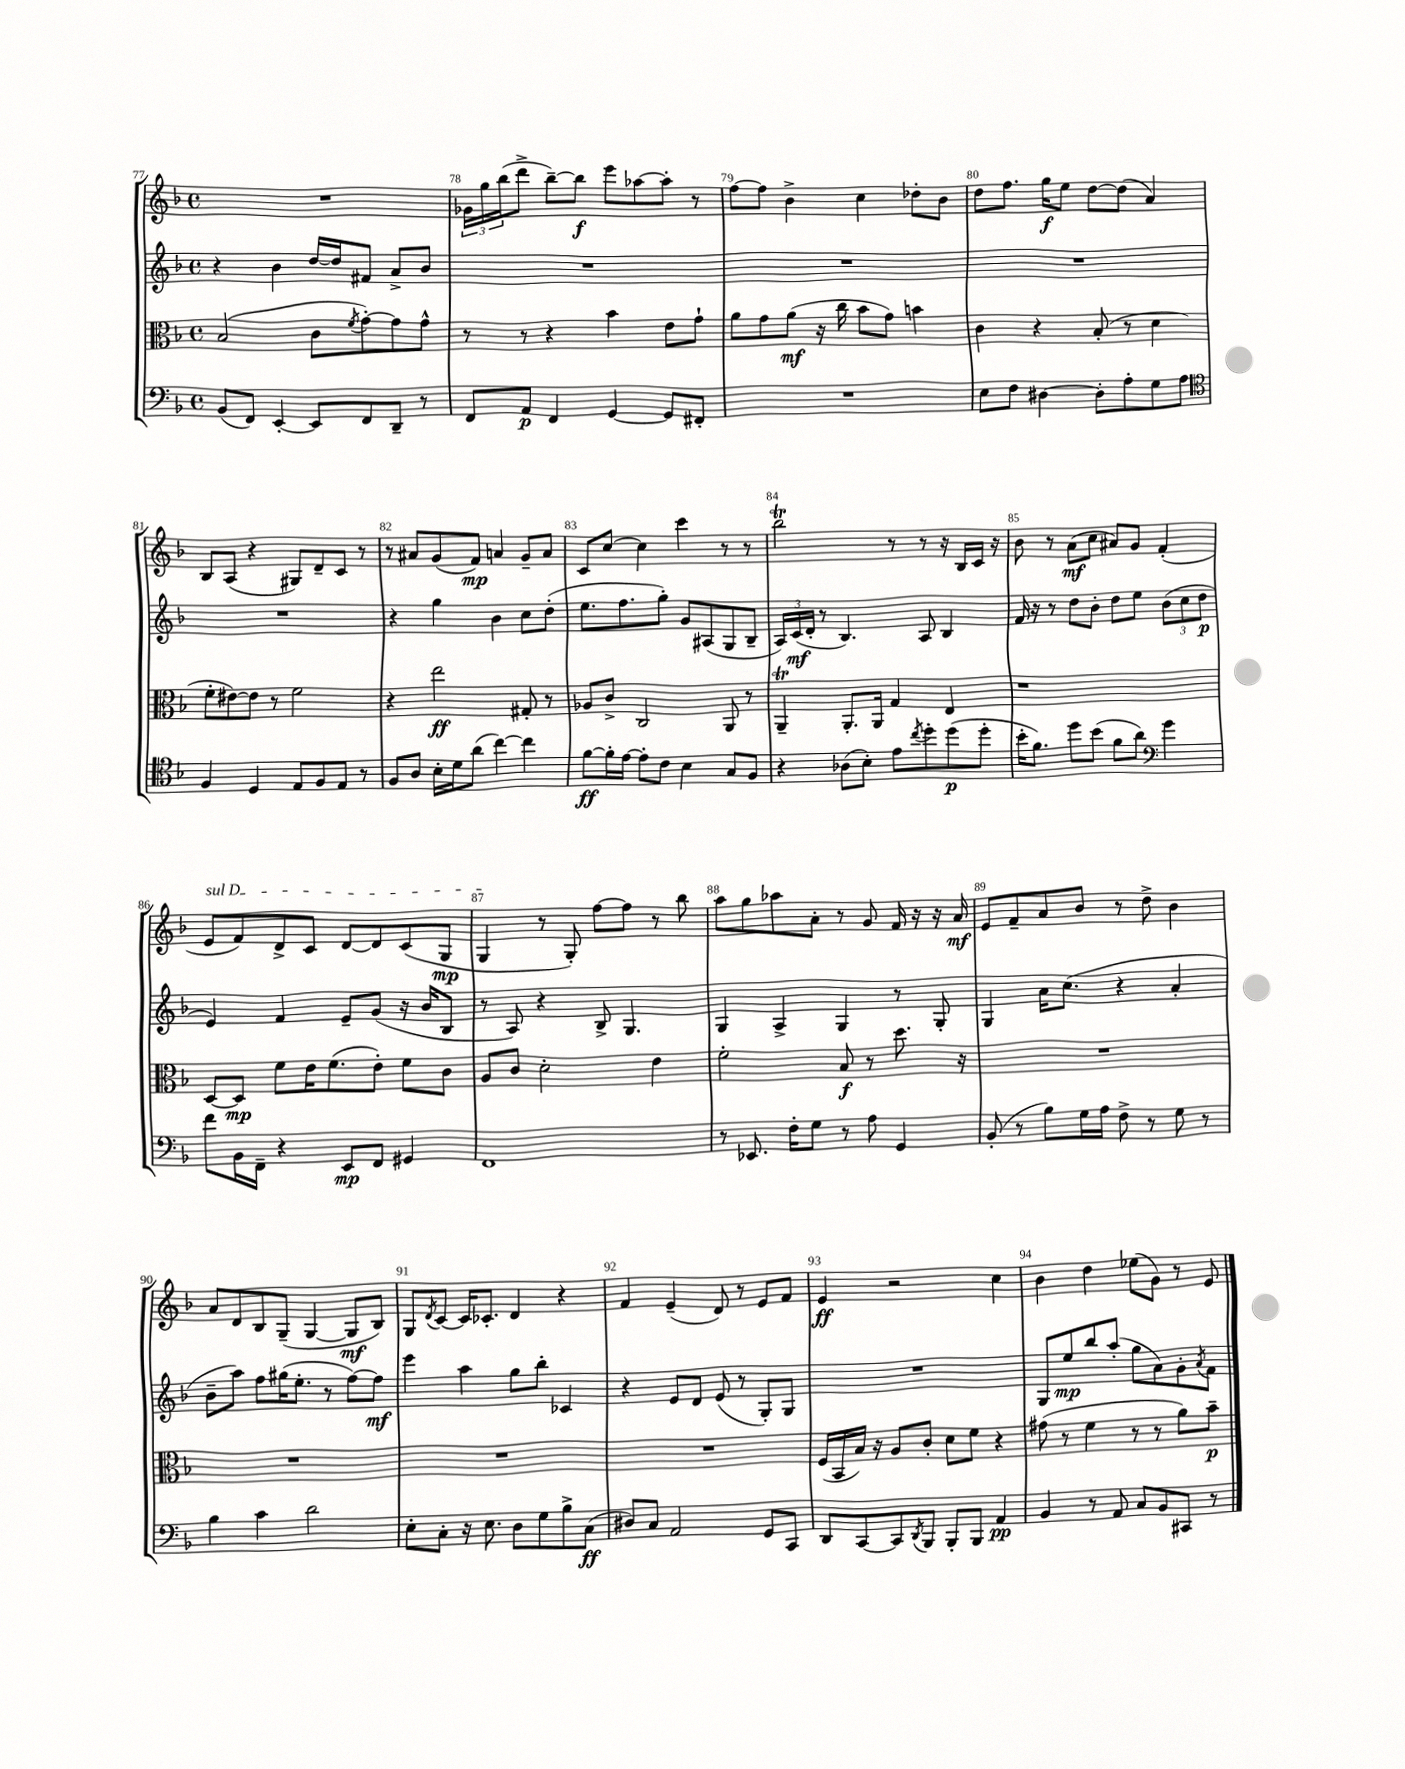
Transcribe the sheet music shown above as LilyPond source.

<<
\new StaffGroup <<
\new Staff = "s0" {
    \clef treble \key f \major \defaultTimeSignature \time 4/4
    R1 |
    \tuplet 3/2 { ges'16 g''16 bes''16( } d'''8-> bes''8~--) bes''8\f e'''8 aes''8~ aes''8-. r8 |
    f''8~ f''8 bes'4-> c''4 des''8-. bes'8 |
    d''8 f''8. g''16\f e''8 d''8~ d''8( a'4) |
    bes8 a8( r4 gis8) d'8-- c'8 r8 |
    r8 ais'8 g'8( f'8\mp) a'4 g'8-- a'8 |
    c'8 c''8~ c''4 c'''4 r8 r8 |
    bes''2\trill r8 r8 r16 bes16 c'16 r16 |
    bes'8 r8 a'8\mf( c''8 ais'8) g'8 f'4-.( |
    \once \override TextSpanner.bound-details.left.text = \markup { \italic "sul D" } e'8\startTextSpan f'8) d'8-> c'8 d'8~ d'8 c'8( g8\mp |
    g4\stopTextSpan r8 g8-.) f''8~ f''8 r8 bes''8 |
    a''8 g''8 aes''8 a'8-. r8 g'8 f'16 r16 r16 a'16\mf |
    e'8 f'8-- a'8 bes'8 r8 d''8-> bes'4 |
    a'8 d'8 bes8 g8--( g4~ g8\mf bes8) |
    g8 \acciaccatura { d'8 } c'8~ c'16 ces'8.-. d'4 r4 |
    f'4 e'4--( d'8) r8 e'8 f'8 |
    e'4\ff r2 c''4 |
    bes'4 d''4 ees''8( g'8) r8 e'8 \bar "|." |
}
\new Staff = "s1" {
    \clef treble \key f \major \defaultTimeSignature \time 4/4
    r4 bes'4 d''16~ d''16 fis'8 a'8-> bes'8 |
    R1 |
    R1 |
    R1 |
    R1 |
    r4 g''4 bes'4 c''8 d''8-.( |
    e''8. f''8. g''8-.) g'8 ais8( g8 bes8-- |
    \tuplet 3/2 { a16) c'16\mf( d'16-. } r8 bes4.) a8 bes4 |
    f'16 r16 r8 d''8 bes'8-. d''8 e''8 \tuplet 3/2 { bes'8( c''8 d''8\p } |
    e'4) f'4 e'8-- g'8( r16 bes'16 bes8 |
    r8 a8) r4 bes8-> g4. |
    g4 a4-> g4 r8 g8-. |
    g4 a'16 c''8.( r4 a'4-. |
    bes'8-- a''8) f''8 gis''16( e''8.-. r8 f''8~) f''8\mf |
    e'''4 a''4 g''8 bes''8-. ces'4 |
    r4 e'8 d'8 e'8( r8 g8-.) g8 |
    R1 |
    g8 e''8\mp bes''8 a''8-.( g''8 a'8) g'8-. \acciaccatura { a'8 } f'8 \bar "|." |
}
\new Staff = "s2" {
    \clef alto \key f \major \defaultTimeSignature \time 4/4
    bes2( c'8 \acciaccatura { f'8 } g'8~-.) g'8 g'8-^ |
    r8 r8 r4 bes'4 e'8 g'8-! |
    a'8 g'8 a'8\mf( r16 c''16 bes'8 g'8) b'4 |
    c'4 r4 bes8-.( r8 d'4 |
    f'8-. eis'8~) eis'8 r8 f'2 |
    r4 e''2\ff gis8-. r8 |
    aes8 c'8-> c2 a,8 r8 |
    a,4--\trill a,8.-. a,16 g4 e4 |
    r1 |
    d8~ d8\mp f'8 e'16 f'8.( e'8-.) f'8 c'8 |
    a8 c'8 d'2-. e'4 |
    f'2-. bes8\f r8 d''8. r16 |
    R1 |
    R1 |
    R1 |
    R1 |
    f16( bes,16 bes16) r16 a8 c'8-. d'8 f'8 r4 |
    gis'8( r8 f'4 r8 r8 a'8) bes'8--\p \bar "|." |
}
\new Staff = "s3" {
    \clef bass \key f \major \defaultTimeSignature \time 4/4
    bes,8( f,8) e,4~-. e,8 f,8 d,8-- r8 |
    f,8 a,8\p f,4 g,4~ g,8 fis,8-. |
    R1 |
    e8 f8 dis4~ dis8-. a8-. g8 a8 |
    \clef tenor f4 d4 e8 f8 e8 r8 |
    f8 a8 bes16-. d'16 a'8( c''4~) c''4 |
    f'8~\ff f'16-. e'16~ e'8-. c'8 bes4 g8 f8 |
    r4 aes8( bes8-.) e'8 \acciaccatura { c''8 } d''8-. d''8\p( d''8-. |
    bes'16-. f'8.) d''8 bes'8( f'8 a'8) \clef bass g'4 |
    f'8 bes,16 f,16-- r4 e,8\mp f,8 gis,4 |
    f,1 |
    r8 ees,8. f16-. g8 r8 a8 g,4 |
    bes,8-.( r8 bes8) g16 a16 f8-> r8 g8 r8 |
    bes4 c'4 d'2 |
    e8-. c8-. r16 e8. d8 g8 bes8-> c8\ff( |
    dis8) c8 a,2 g,8 c,8 |
    d,8 c,8~ c,8 \acciaccatura { d,8 } bes,,8 bes,,8-. bes,,8 a,4\pp |
    bes,4 r8 a,8 c8 bes,8 cis,8 r8 \bar "|." |
}
>>
>>
\layout { \context { \Score currentBarNumber = #77 \override BarNumber.break-visibility = ##(#f #t #t) barNumberVisibility = #all-bar-numbers-visible } }
